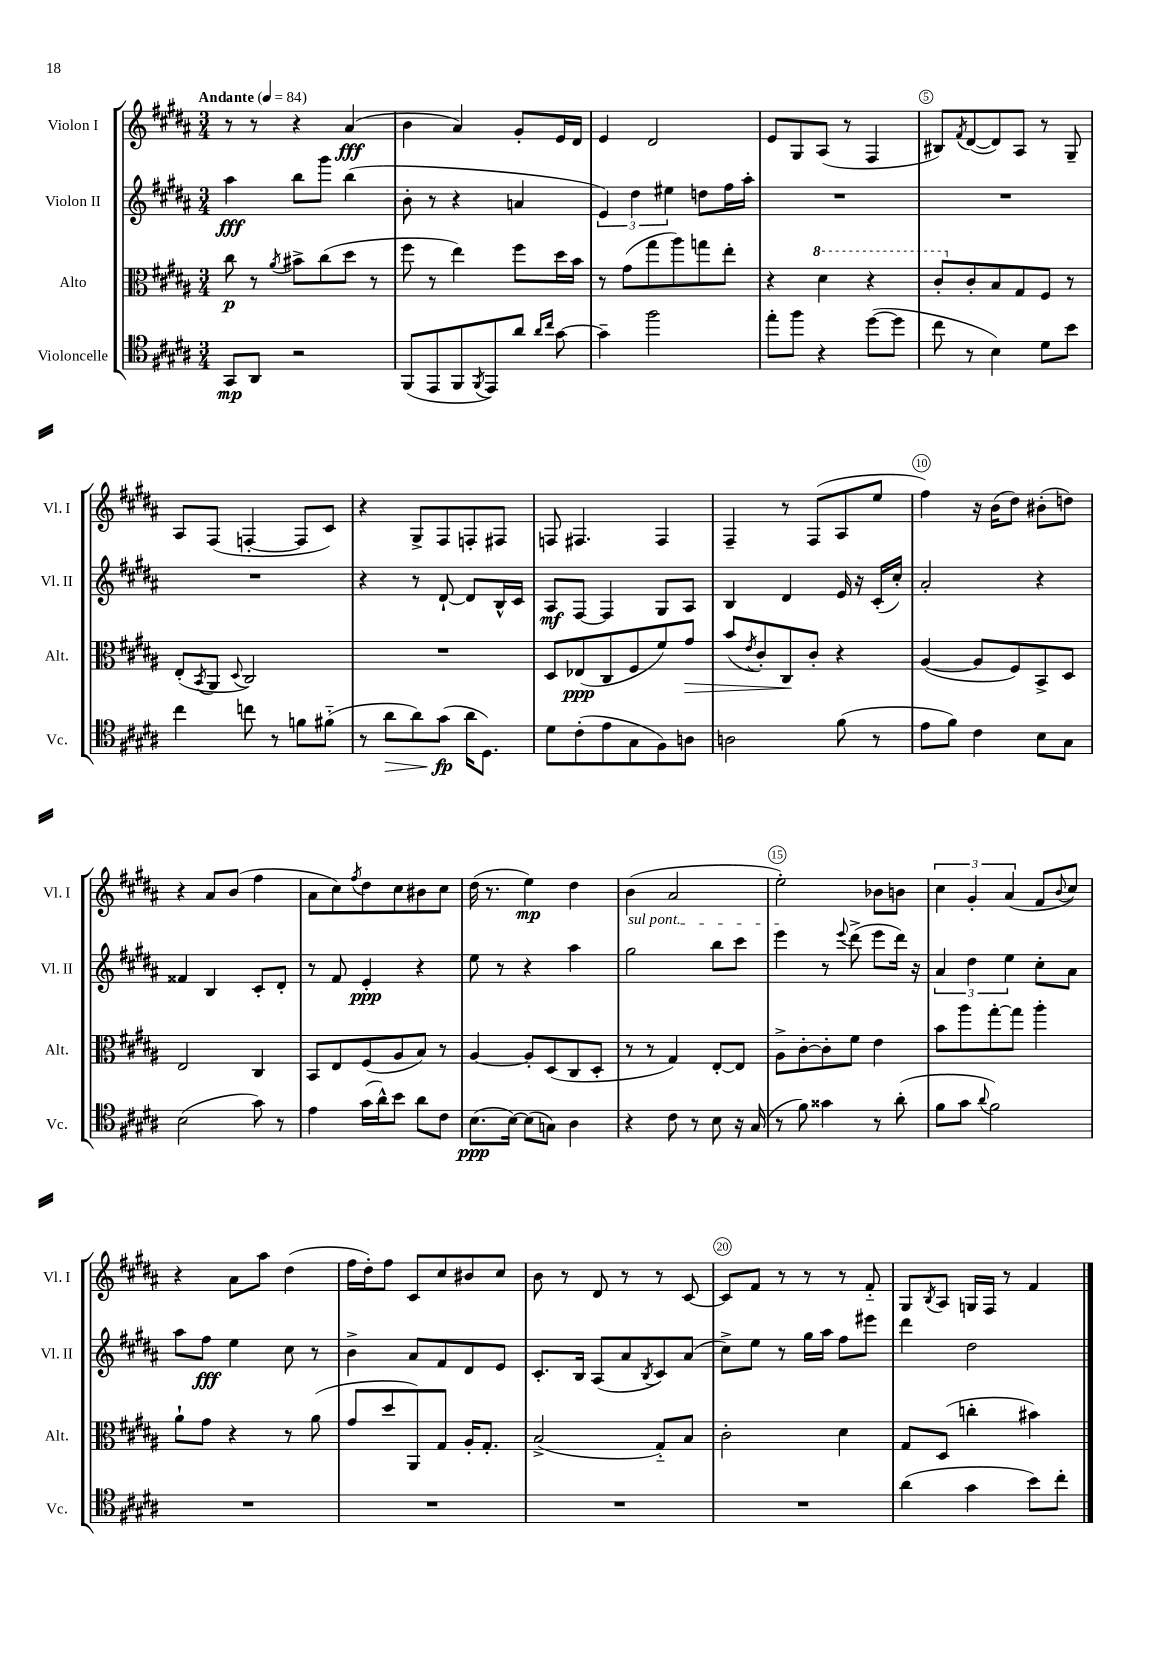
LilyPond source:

<<
\new StaffGroup <<
\new Staff = "s0" \with { instrumentName = "Violon I" shortInstrumentName = "Vl. I" } {
    \clef treble \key b \major \numericTimeSignature \time 3/4 \tempo "Andante" 4 = 84
    r8 r8 r4 ais'4\fff( |
    b'4 ais'4) gis'8-. e'16 dis'16 |
    e'4 dis'2 |
    e'8 gis8 ais8( r8 fis4 |
    bis8) \acciaccatura { fis'8 } dis'8~( dis'8) ais8 r8 gis8-- |
    ais8 fis8( f4~-. f8 cis'8) |
    r4 gis8-> fis8 f8-. fis8 |
    f8 fis4. fis4 |
    fis4-- r8 fis8( ais8 e''8 |
    fis''4) r16 b'16( dis''8) bis'8-.( d''8) |
    r4 ais'8 b'8( fis''4 |
    ais'8 cis''8) \acciaccatura { fis''8 } dis''8 cis''8 bis'8 cis''8 |
    dis''16( r8. e''4\mp) dis''4 |
    b'4( ais'2 |
    e''2-.) bes'8 b'8 |
    \tuplet 3/2 { cis''4 gis'4-. ais'4( } fis'8 \appoggiatura { b'8 } cis''8) |
    r4 ais'8 ais''8 dis''4( |
    fis''16 dis''16-.) fis''8 cis'8 cis''8 bis'8 cis''8 |
    b'8 r8 dis'8 r8 r8 cis'8~ |
    cis'8 fis'8 r8 r8 r8 fis'8-_ |
    gis8 \acciaccatura { b8 } ais8 g16 fis16 r8 fis'4 \bar "|." |
}
\new Staff = "s1" \with { instrumentName = "Violon II" shortInstrumentName = "Vl. II" } {
    \clef treble \key b \major \numericTimeSignature \time 3/4
    ais''4\fff b''8 gis'''8 b''4( |
    b'8-. r8 r4 a'4 |
    \tuplet 3/2 { e'4) dis''4 eis''4 } d''8 fis''16 ais''16-. |
    R2. |
    R2. |
    R2. |
    r4 r8 dis'8~-! dis'8 b16-^ cis'16 |
    ais8\mf fis8~ fis4 gis8 ais8 |
    b4 dis'4 e'16 r16 cis'16-.( cis''16-.) |
    ais'2-. r4 |
    fisis'4 b4 cis'8-. dis'8-. |
    r8 fis'8 e'4-.\ppp r4 |
    e''8 r8 r4 ais''4 |
    \once \override TextSpanner.bound-details.left.text = \markup { \italic "sul pont." } gis''2\startTextSpan b''8 cis'''8 |
    e'''4\stopTextSpan r8 \appoggiatura { e'''8 } dis'''8->( e'''8 dis'''16) r16 |
    \tuplet 3/2 { ais'4 dis''4 e''4 } cis''8-. ais'8 |
    ais''8 fis''8\fff e''4 cis''8 r8 |
    b'4-> ais'8 fis'8 dis'8 e'8 |
    cis'8.-. b16 ais8( ais'8 \acciaccatura { b8 } cis'8) ais'8( |
    cis''8->) e''8 r8 gis''16 ais''16 fis''8 eis'''8 |
    dis'''4 dis''2 \bar "|." |
}
\new Staff = "s2" \with { instrumentName = "Alto" shortInstrumentName = "Alt." } {
    \clef alto \key b \major \numericTimeSignature \time 3/4
    cis''8\p r8 \acciaccatura { ais'8 } bis'8-> cis''8( dis''8 r8 |
    fis''8 r8 e''4) fis''8 dis''16 b'16 |
    r8 gis'8( gis''8 ais''8) g''8 e''8-. |
    r4 \ottava #1 dis''4 r4 |
    cis''8-. \ottava #0 cis'8-. b8 gis8 fis8 r8 |
    e8-.( \acciaccatura { b,8 } ais,8 \appoggiatura { dis8 } cis2) |
    R2. |
    dis8 ees8\ppp( cis8 fis8 fis'8) gis'8\> |
    b'8( \acciaccatura { e'8 } cis'8-.) cis8\! cis'8-. r4 |
    ais4~( ais8 fis8) b,8-> dis8 |
    e2 cis4 |
    b,8 e8 fis8( ais8 b8) r8 |
    ais4~ ais8-. dis8( cis8 dis8-. |
    r8 r8 gis4) e8~-. e8 |
    ais8-> cis'8~-. cis'8-. fis'8 e'4 |
    b'8 ais''8 gis''8~-. gis''8 ais''4-. |
    ais'8-! gis'8 r4 r8 ais'8( |
    gis'8 dis''8 ais,8) gis8 ais16-. gis8.-. |
    b2->( gis8-_) b8 |
    cis'2-. dis'4 |
    gis8 dis8( c''4-. bis'4) \bar "|." |
}
\new Staff = "s3" \with { instrumentName = "Violoncelle" shortInstrumentName = "Vc." } {
    \clef tenor \key b \major \numericTimeSignature \time 3/4
    gis,8\mp ais,8 r2 |
    fis,8( e,8 fis,8 \acciaccatura { fis,8 } e,8) ais'8 \grace { ais'16 cis''16 } gis'8~ |
    gis'4-- fis''2 |
    e''8-. fis''8 r4 dis''8~( dis''8 |
    cis''8 r8 b4) dis'8 b'8 |
    cis''4 c''8 r8 f'8 fis'8-_( |
    r8 ais'8\> ais'8) gis'8\fp\!( ais'16 dis8.) |
    dis'8 cis'8-.( e'8 gis8 fis8) a8 |
    a2 fis'8( r8 |
    e'8 fis'8) cis'4 b8 gis8 |
    b2( gis'8) r8 |
    e'4 gis'16( ais'16-^) b'8 ais'8 cis'8 |
    b8.\ppp( b16~) b8( g8) ais4 |
    r4 cis'8 r8 b8 r16 gis16( |
    r8 fis'8) gisis'4 r8 ais'8-.( |
    fis'8 gis'8 \appoggiatura { ais'8 } fis'2) |
    R2. |
    R2. |
    R2. |
    R2. |
    ais'4( gis'4 b'8) cis''8-. \bar "|." |
}
>>
>>
\layout { \context { \Score \override BarNumber.break-visibility = ##(#f #t #t) barNumberVisibility = #(every-nth-bar-number-visible 5) \override BarNumber.stencil = #(make-stencil-circler 0.1 0.3 ly:text-interface::print) } }
